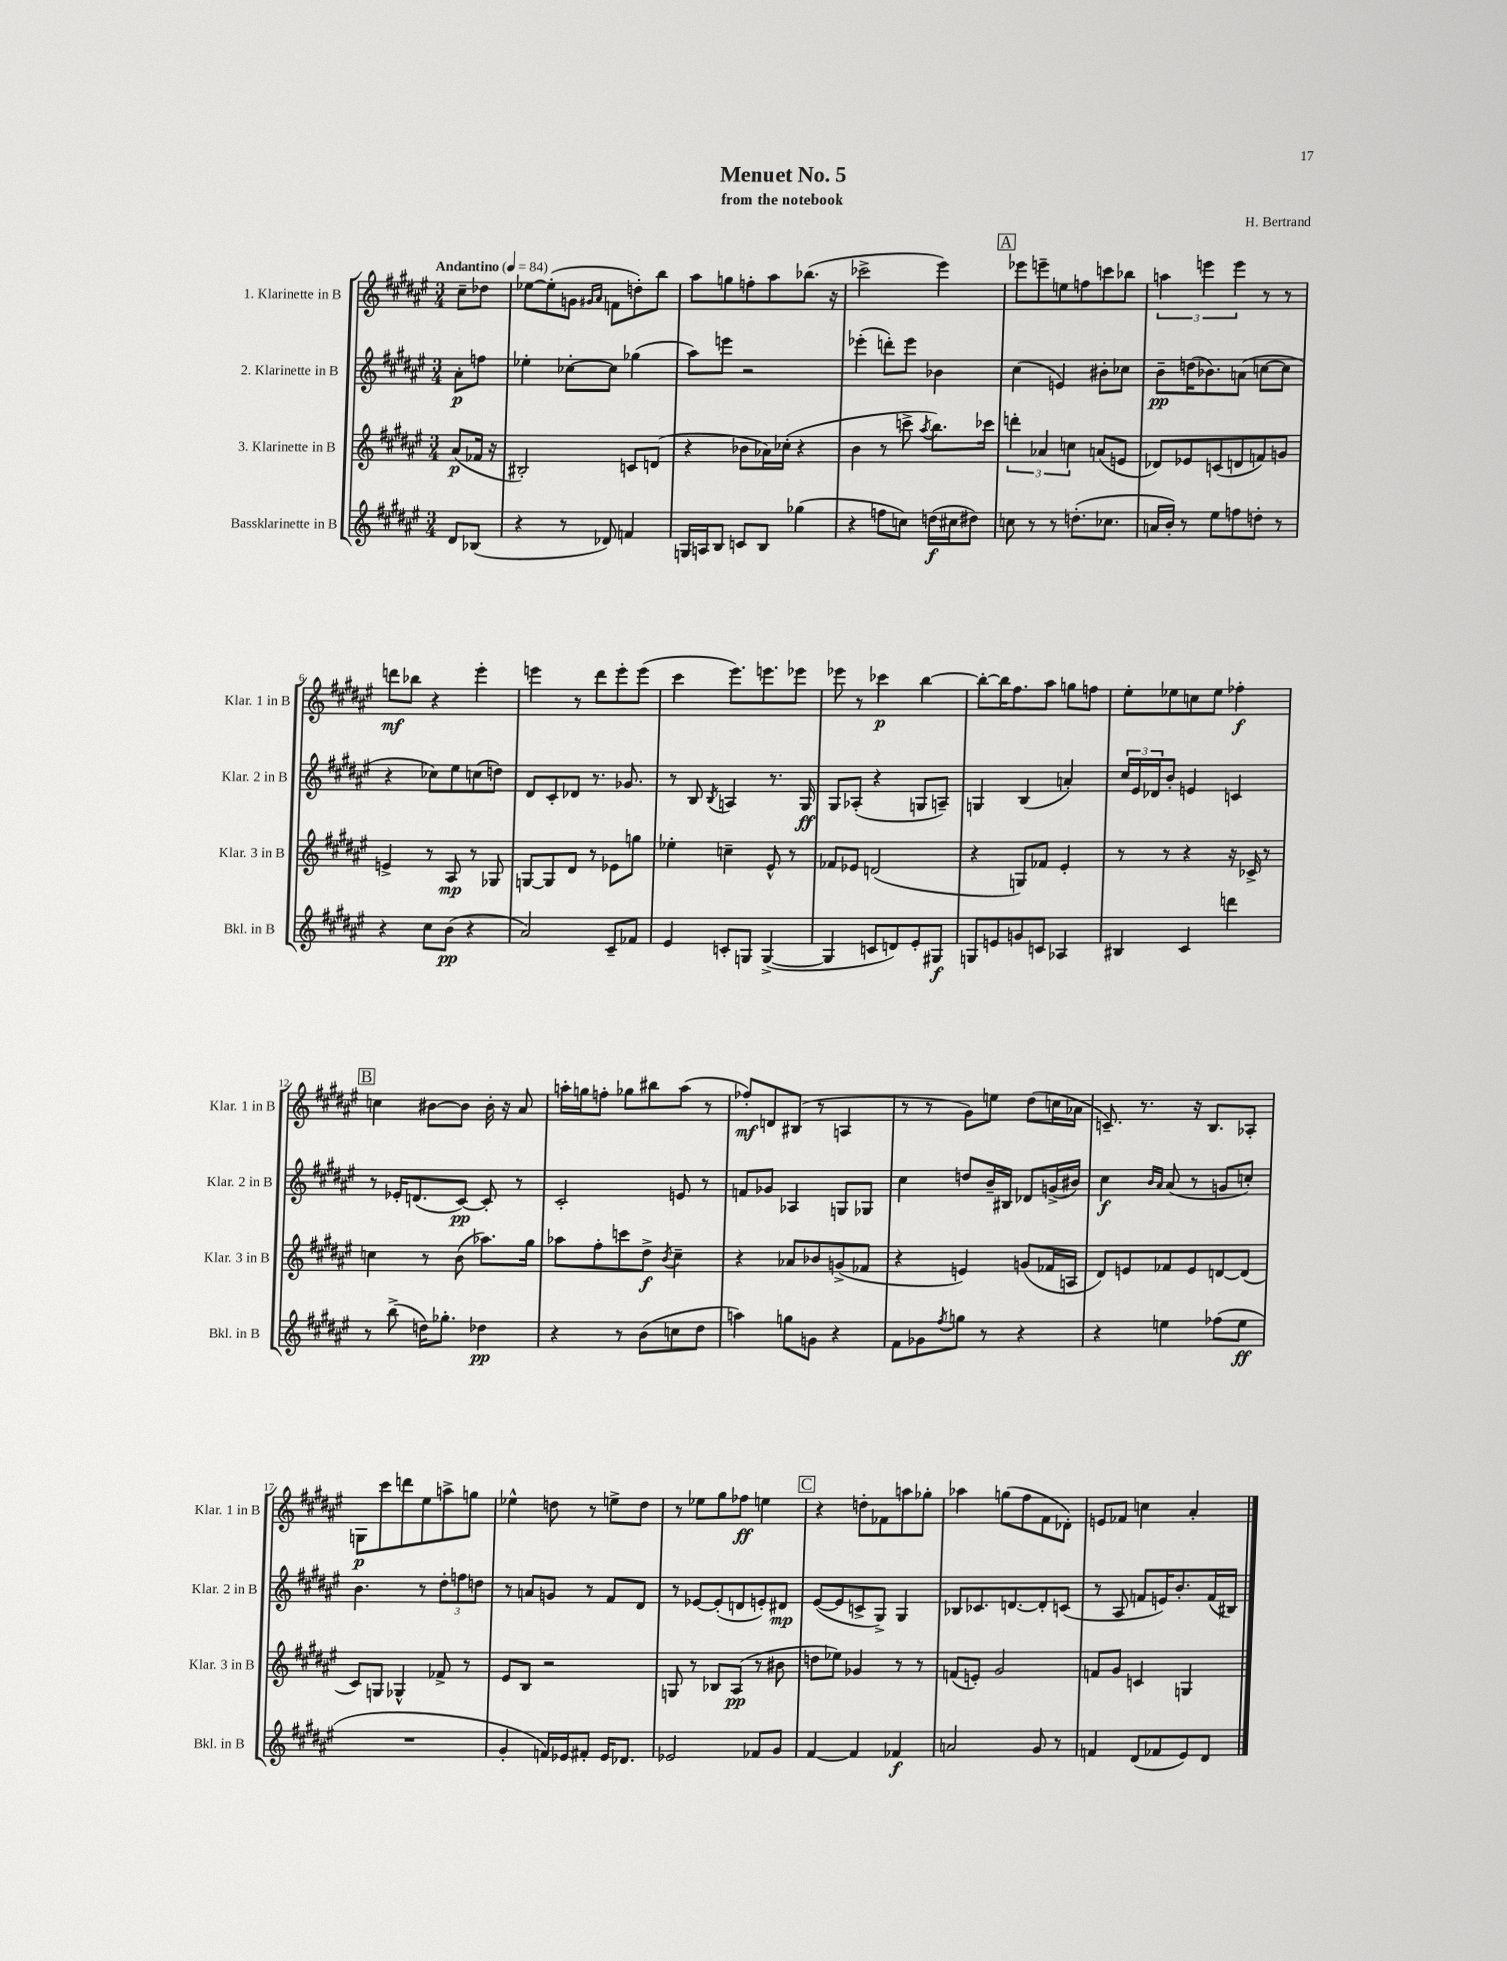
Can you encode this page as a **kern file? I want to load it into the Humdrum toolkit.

**kern	**kern	**kern	**kern
*staff4	*staff3	*staff2	*staff1
*clefG2	*clefG2	*clefG2	*clefG2
*k[f#c#g#d#a#e#]	*k[f#c#g#d#a#e#]	*k[f#c#g#d#a#e#]	*k[f#c#g#d#a#e#]
*M3/4	*M3/4	*M3/4	*M3/4
*MM84	*MM84	*MM84	*MM84
8d#/L	(8a#/L	8a#'\L	8cc#~\L
(8B-/J	16f-/Jk	8ff\J	8dd-\J
.	16r	.	.
=	=	=	=
4r	2B#'/)	4ee-'\	[8ee-\L
.	.	.	(8ee-'\]
8r	.	[8cc-'\L	8g\J
.	.	.	16qqg#/LL
.	.	.	16qqa#/JJ
8d-/)	.	8cc-\]J	8f\L
4f/	8c/L	(4gg-\	8dd'\)
.	(8d/J	.	8bb\J
=	=	=	=
16G/LL	4r	8aa#\L)	8aa#\L
16A/J	.	.	.
8B/J	.	8eee\J	8gg\
8c/L	8b-\L	2r	8ff'\
8B/J	16a-\L)	.	8aa#\
.	(16cc-'\JJ	.	.
(4gg-\	4r	.	(8.bb-\J
.	.	.	16r
=	=	=	=
4r	4b\	(4eee-'\	2ccc-^\
8ff\L	8r	8ddd'\L)	.
8cc\J)	8ccc^\	8eee-\J	.
.	8qaa#/	.	.
(16dd\LL	8.bb\L)	4b-\	4eee#\)
16cc#\J	.	.	.
8dd#\J)	.	.	.
.	16ccc-\Jk	.	.
=	=	=	=
8cc\	6ddd'\	(4cc#\	8eee-\L
8r	.	.	8eee~\
.	6a-/	.	.
8r	.	4e/)	8ee\
.	6cc\	.	.
(8.dd'\L	.	.	8ff\
.	(8a/L	8b#'\L	8ccc\
8.cc-\J	.	.	.
.	8e/J	8cc-\J	8bb-\J
=	=	=	=
16a/LL	8d-/L)	8b~\L	6aa\
16b'/JJ)	.	.	.
8r	8e-/	(16dd\K	.
.	.	.	6eee\
.	.	8.b-\)	.
8ee#\L	(8c/	.	.
.	.	.	6eee\
8ff\	8d/	(8a\J	.
8dd'\J	8f/)	[8cc\L	8r
8r	8g/J	8cc\]J	8r
=	=	=	=
4r	4e^/	4r	8ddd\L
.	.	.	8bb-\J
8cc#\L	8r	8cc-\L)	4r
(8b\J	8A#/	8ee#\	.
4r	8r	(8cc\	4eee#'\
.	8G-/	8dd\J)	.
=	=	=	=
2a#/)	[8G/L	8d#/L	4eee\
.	8G/]	8c#'/	.
.	8d#/J	8d-/J	8r
.	8r	8.r	8ddd#\L
8c#~/L	8e-\L	.	8eee'\
.	.	8.g-/	.
8f-/J	8gg\J	.	(8eee\J
=	=	=	=
4e#/	4ee-'\	8r	4ccc#\
.	.	8B/	.
.	.	8qB/	.
8c'/L	4cc~\	4A/	8.eee#\L)
8G/J	.	.	.
.	.	.	8.eee\
([4G^/	8e#^^/	8.r	.
.	8r	.	8eee-\J
.	.	16G#/	.
=	=	=	=
4G/]	8f-/L	8G#/L	8eee-\
.	8e-/J	(8A-'/J	8r
8c/L	(2d/	4r	4ccc-\
8d/)	.	.	.
8e#'/	.	8G/L	[4bb\
8G#/J	.	8A~/J)	.
=	=	=	=
8G/L	4r	4G/	8bb'\_L
8e/	.	.	16bb\]K
.	.	.	8.ff#\
8g/	8G/L)	(4B/	.
8c/J	8f-/J	.	8aa#\J
4A-/	4e#'/	4a'/)	8gg\L
.	.	.	8ff\J
=	=	=	=
4B#/	8r	24cc#/LL	8ee#'\L
.	.	24e#/	.
.	.	24d-/J	.
.	8r	8b'/J	8ee-\
4c#/	4r	4e/	8cc\
.	.	.	8ee-\J
4ddd\	16r	4c/	4ff-'\
.	16c-^/	.	.
.	8r	.	.
=	=	=	=
8r	4cc\	8r	4cc\
(8bb^\	.	16e-'/LK	.
.	.	(8.d/	.
16dd\LK)	8r	.	[8b#\L
8.gg-'\J	.	.	.
.	(8b\	[8c#/J)	8b#\]J
4dd-\	8.aa-\L)	8c#'/]	16b#'\
.	.	.	16r
.	.	8r	8a#/
.	16gg#\Jk	.	.
=	=	=	=
4r	8aa-\L	2c#'/	16aa'\LL
.	.	.	16gg\J
.	8ff#'\	.	8ff'\J
8r	8ccc\	.	8gg-\L
(8b\L	8dd#^\J	.	8bb#\
.	8qb/	.	.
8cc\	4cc#~\	8e/	(8aa\J
8dd#\J	.	8r	8r
=	=	=	=
4aa\)	4r	8f/L	8ff-'/L)
.	.	8g-/J	8d/
8gg\L	8a-/L	4A-/	(8B#/J
8g\J	8b-/	.	8r
4r	(8g^/	8G/L	4A/
.	8f-/J	8G-/J	.
=	=	=	=
8f#\L	4r	4cc#\	8r
8g-\	.	.	8r
8qff#/	.	.	.
8gg\J	4e/)	8dd/L	8g#\L)
8r	.	16b~/L	8ee\J
.	.	16B#/JJ	.
4r	(8g/L	8d-/L	(8dd#\L
.	16f-/L	(16g^/L	16cc\L
.	16A/JJ	16b#/JJ)	16a-\JJ
=	=	=	=
4r	8d#/L)	4cc#\	8.c~/)
.	8e/	.	.
.	.	.	8.r
.	.	16qqb/LL	.
.	.	16qqa#/JJ	.
4ee\	8f-/	(8a#/	.
.	8e/	8r	16r
.	.	.	8.B/L
(8ff-\L	[8d/	8g/L	.
8ee\J	(8d/]J	8cc'/J)	8A-'/J
=	=	=	=
2.r	8c#/L)	4.b\	8G\L
.	8G/J	.	8ccc#\
.	4G-^^/	.	8ddd\
.	.	8r	8ee#\
.	8f-^/	12dd#'\L	8aa^\
.	.	12ff\	.
.	8r	.	8gg\J
.	.	12dd\J	.
=	=	=	=
4g#'/	8e#/L	8r	4ee-^^\
.	8B/J	8a/L	.
16f/LL)	2r	8g/J	8dd\
16e-/J	.	.	.
8f#'/J	.	8r	8r
16e-/LK	.	8f#/L	8ee^\L
8.d-/J	.	.	.
.	.	8d#/J	8dd\J
=	=	=	=
2e-/	8G/	8r	8r
.	8r	[8e-/L	8ee-\L
.	8B-/L	(8e-'/]	8gg#\
.	(8A#/J	8d/	8ff-\J
8f-/L	8r	8e'/)	4ee\
8g#/J	8b#\	8d#/J	.
=	=	=	=
[4f#/	8dd\L	([8e#/L	4r
.	8ee-\J)	8e#/]	.
4f#/]	4g-/	8c^/	8dd'\L
.	.	8G#^/J)	8f-\
4f-/	8r	4G#/	8aa\
.	8r	.	8gg-'\J
=	=	=	=
2a/	(8f/L	8B-/L	4aa-\
.	8e'/J)	8.c-/	.
.	2g#/	.	(8gg\L
.	.	[8.d/	.
.	.	.	8ff#\
8g#/	.	8d'/]	8f#\
8r	.	(8c/J	8d-'\J)
=	=	=	=
4f/	8f/L	8r	8e/L
.	8g#/J	8A#/	8f-/J
(8d#/L	4c/	8f/L	4cc\
8f-/	.	16e/K)	.
.	.	8.b'/	.
8e#/)	4G/	.	4a#'/
8d#/J	.	(16f/L	.
.	.	16B#/JJ)	.
==	==	==	==
*-	*-	*-	*-
